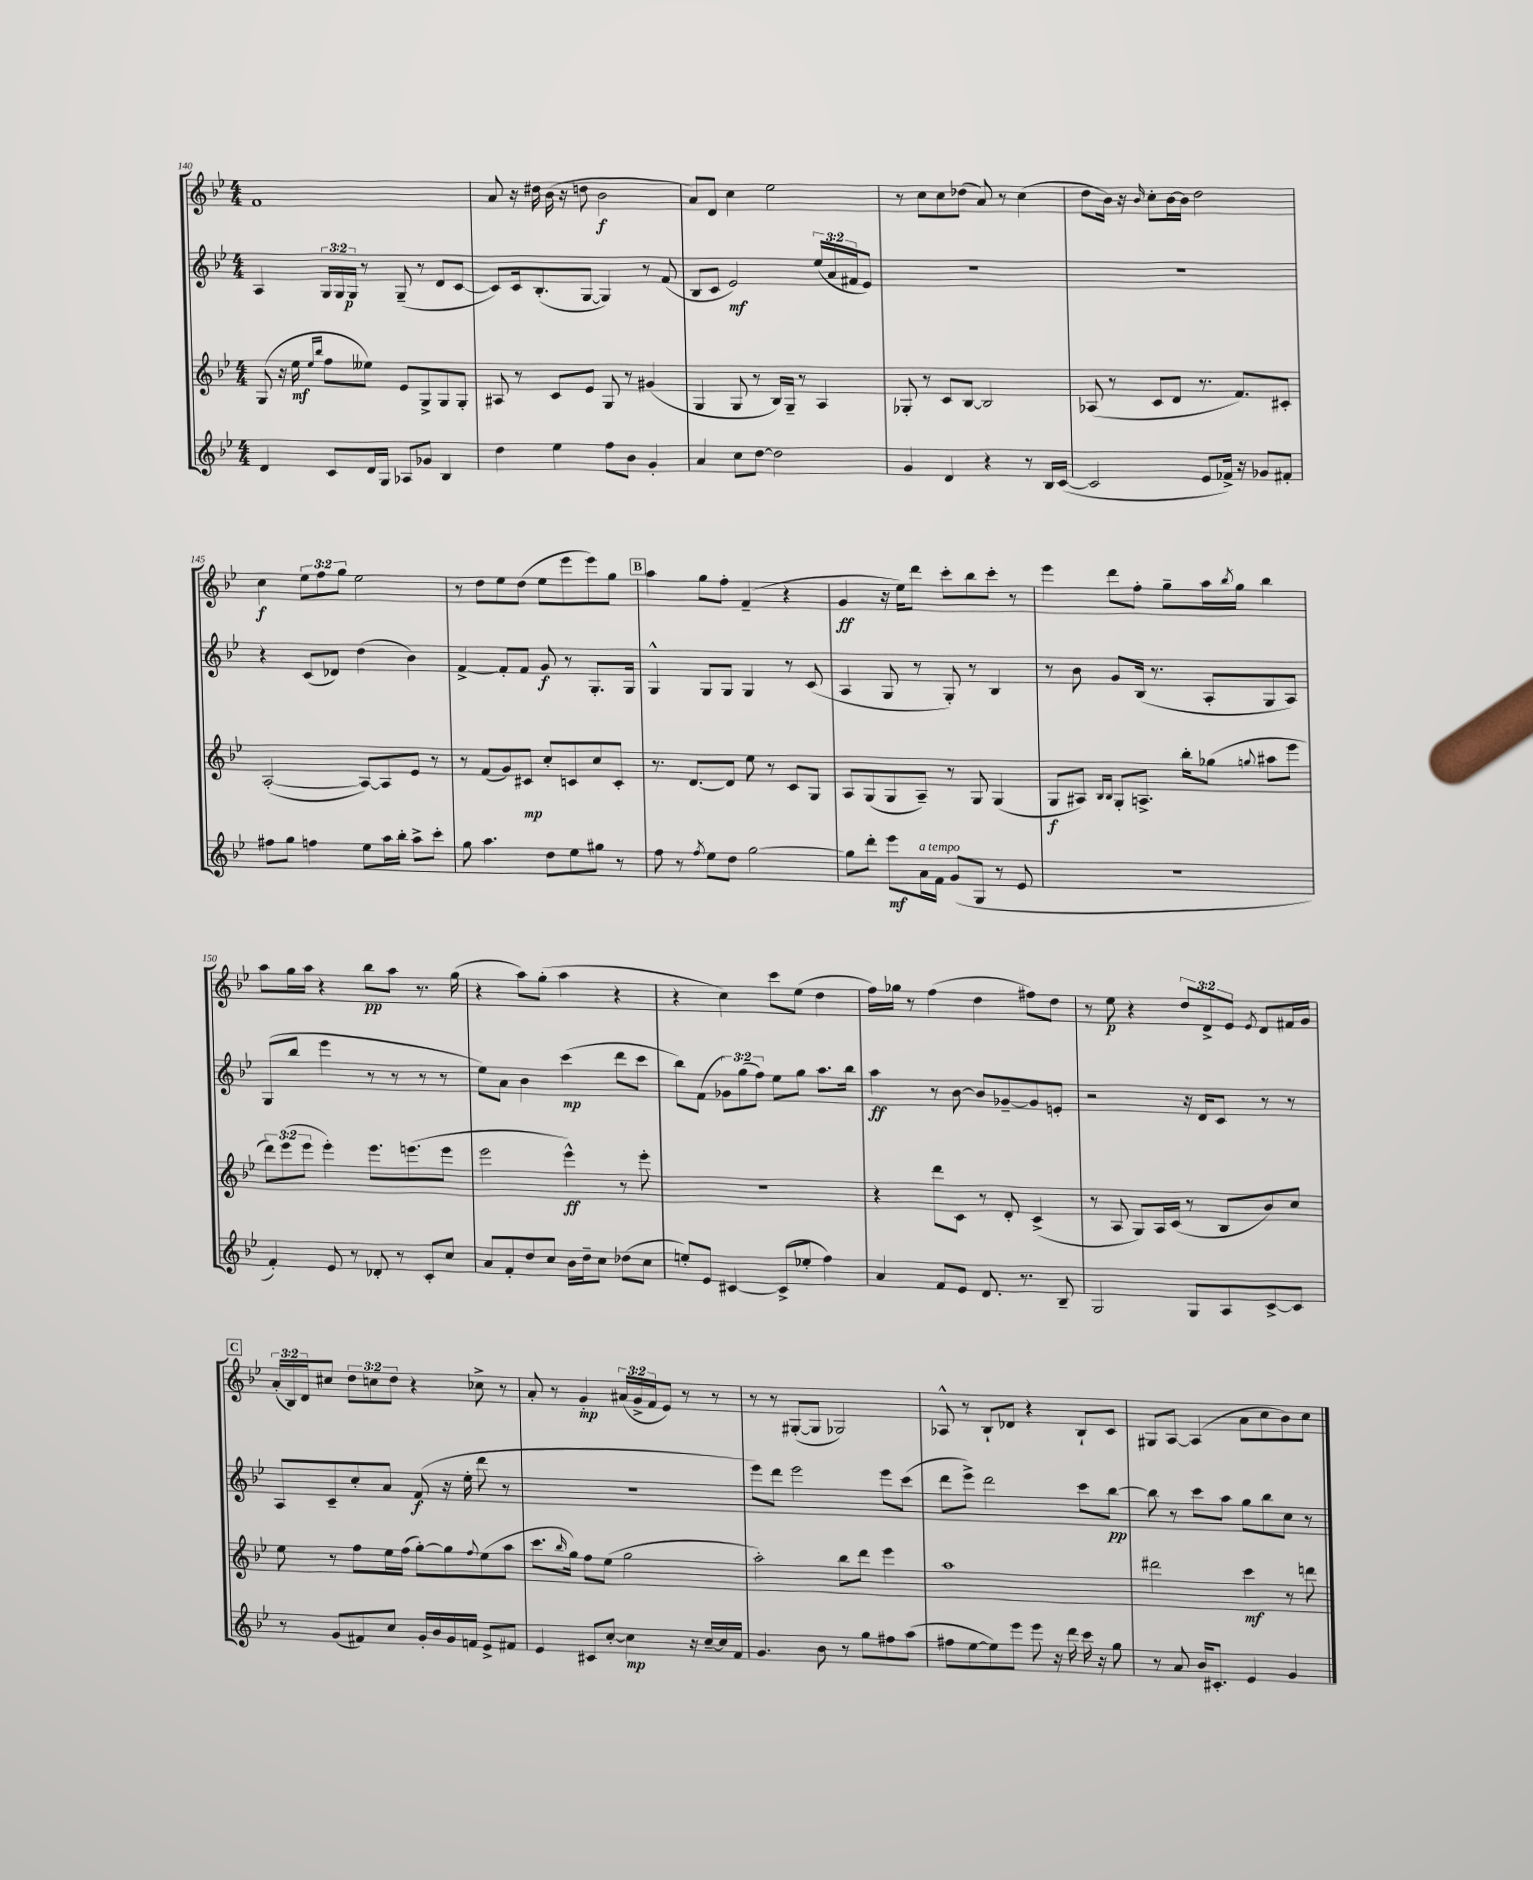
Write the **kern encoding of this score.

**kern	**dynam	**kern	**dynam	**kern	**dynam	**kern	**dynam
*part4	*part4	*part3	*part3	*part2	*part2	*part1	*part1
*staff4	*staff4	*staff3	*staff3	*staff2	*staff2	*staff1	*staff1
*clefG2	*	*clefG2	*	*clefG2	*	*clefG2	*
*k[b-e-]	*	*k[b-e-]	*	*k[b-e-]	*	*k[b-e-]	*
*M4/4	*	*M4/4	*	*M4/4	*	*M4/4	*
=140	=140	=140	=140	=140	=140	=140	=140
4d/	.	(8G/	.	4A/	.	1f	.
.	.	16r	.	.	.	.	.
.	.	16ee-\	mf	.	.	.	.
.	.	16qqee-/LL	.	.	.	.	.
.	.	16qqbb-/JJ	.	.	.	.	.
8c/L	.	8ff\L	.	24G/LL	.	.	.
.	.	.	.	24G/	.	.	.
.	.	.	.	24G/JJ	p	.	.
16d/L	.	8ee--X\J)	.	8r	.	.	.
16G/JJ	.	.	.	.	.	.	.
8A-X/L	.	8e-/L	.	(8G~/	.	.	.
8g-X/J	.	8G^/	.	8r	.	.	.
4B-/	.	8G/	.	8d/L	.	.	.
.	.	8G'/J	.	[8c/J	.	.	.
=141	=141	=141	=141	=141	=141	=141	=141
4dd\	.	8A#X/	.	8c/L])	.	8a/	.
.	.	8r	.	16c/k	.	16r	.
.	.	.	.	(8.B-'/	.	16dd#X\	.
4ee-\	.	8c/L	.	.	.	(16b-\	.
.	.	.	.	.	.	16r	.
.	.	8e-/J	.	[8G/J	.	8ddn\	.
8ff\L	.	8G/	.	4G/])	.	2b-\	f
8b-\J	.	8r	.	.	.	.	.
4g'/	.	(4g#X/	.	8r	.	.	.
.	.	.	.	(8f/	.	.	.
=142	=142	=142	=142	=142	=142	=142	=142
4a/	.	4G/	.	8B-/L	.	8a/L)	.
.	.	.	.	8c/J	.	8d/J	.
8cc\L	.	8G/	.	2e-/)	mf	4cc\	.
[8dd\J	.	8r	.	.	.	.	.
2dd\]	.	16B-/LL)	.	.	.	2ee-\	.
.	.	16G~/JJ	.	.	.	.	.
.	.	8r	.	.	.	.	.
.	.	4A/	.	(24ee-/LL	.	.	.
.	.	.	.	24a/	.	.	.
.	.	.	.	24f#X/J	.	.	.
.	.	.	.	8e-/J)	.	.	.
=143	=143	=143	=143	=143	=143	=143	=143
4g/	.	8G-X'/	.	1r	.	8r	.
.	.	8r	.	.	.	8cc\L	.
4d/	.	8c/L	.	.	.	8cc\	.
.	.	[8B-/J	.	.	.	(8dd-X\J	.
4r	.	2B-/]	.	.	.	8a/)	.
.	.	.	.	.	.	8r	.
8r	.	.	.	.	.	(4cc\	.
16B-/LL	.	.	.	.	.	.	.
([16c/JJ	.	.	.	.	.	.	.
=144	=144	=144	=144	=144	=144	=144	=144
2c/]	.	(8A-X/	.	1r	.	8dd\L	.
.	.	8r	.	.	.	16b-\Jk)	.
.	.	.	.	.	.	16r	.
.	.	.	.	.	.	16qqb-/	.
.	.	8c/L	.	.	.	8cc'\L	.
.	.	8d/J	.	.	.	[16b-\L	.
.	.	.	.	.	.	16b-\JJ]	.
8e-/L	.	8.r	.	.	.	2dd\	.
16f-X^/Jk)	.	.	.	.	.	.	.
16r	.	8.f/L)	.	.	.	.	.
8g-X/L	.	.	.	.	.	.	.
8f#X'/J	.	8c#X'/J	.	.	.	.	.
!!LO:LB:g=z
=145	=145	=145	=145	=145	=145	=145	=145
8ff#X\L	.	([2A'/	.	4r	.	4cc\	f
8gg\J	.	.	.	.	.	.	.
4ffn\	.	.	.	(8c/L	.	12ee-\L	.
.	.	.	.	.	.	12ff\	.
.	.	.	.	8d-X/J)	.	.	.
.	.	.	.	.	.	12gg\J	.
8ee-\L	.	8A/L_)	.	(4dd\	.	2ee-\	.
16aa\L	.	8A/]	.	.	.	.	.
16bb-'\JJ	.	.	.	.	.	.	.
8aa^\L	.	8e-/J	.	4b-\)	.	.	.
8ccc'\J	.	8r	.	.	.	.	.
=146	=146	=146	=146	=146	=146	=146	=146
8gg\	.	8r	.	[4f^/	.	8r	.
4.aa\	.	(8f/L	.	.	.	8dd\L	.
.	.	8g/)	.	8f'/L]	.	8ee-\	.
.	.	8c#X/J	mp	8f/J	.	(8dd\J	.
8dd\L	.	8cc'/L	.	8g/	f	8ee-\L	.
8ee-\	.	8cn/	.	8r	.	8eee-\	.
8gg#X\J	.	8cc/	.	8.G'/L	.	8eee-\)	.
8r	.	8c'/J	.	.	.	8gg\J	.
.	.	.	.	16G/Jk	.	.	.
!!LO:REH:place=s1:t=B
=147	=147	=147	=147	=147	=147	=147	=147
8ff\	.	8.r	.	4G^^/	.	4aa\	.
8r	.	.	.	.	.	.	.
.	.	[8.d/L	.	.	.	.	.
8qff/	.	.	.	.	.	.	.
8ee-\L	.	.	.	8G/L	.	8gg\L	.
8dd\J	.	8d/J]	.	8G/J	.	8ff'\J	.
[2gg\	.	8ee-\	.	4G/	.	(4f~/	.
.	.	8r	.	.	.	.	.
.	.	8c/L	.	8r	.	4r	.
.	.	8G/J	.	(8c/	.	.	.
=148	=148	=148	=148	=148	=148	=148	=148
8gg\L]	.	8A/L	.	4A/	.	4g/	ff
8ddd'\J	.	(8G/	.	.	.	.	.
8eee-\L	mf	8G/	.	8G/	.	16r	.
.	.	.	.	.	.	16ee-\KL)	.
!LO:TX:a:i:t=a tempo	!	!	!	!	!	!	!
16a\L	.	8A~/J)	.	8r	.	8ddd\J	.
16f\JJ	.	.	.	.	.	.	.
(8g/L	.	8r	.	8G'/)	.	8ccc'\L	.
8G/J	.	8G/	.	8r	.	8bb-\	.
8r	.	(4G/	.	4B-/	.	8ccc'\J	.
8e-/	.	.	.	.	.	8r	.
=149	=149	=149	=149	=149	=149	=149	=149
1r	.	8G/L	f	8r	.	4eee-\	.
.	.	8A#X/J)	.	8b-\	.	.	.
.	.	16qqB-/LL	.	.	.	.	.
.	.	16qqB-/JJ	.	.	.	.	.
.	.	8G'/L	.	8g/L	.	8ddd\L	.
.	.	8.An^/J	.	(16B-/Jk	.	8ff'\J	.
.	.	.	.	8.r	.	.	.
.	.	.	.	.	.	8gg~\L	.
.	.	16bb-'\KL	.	.	.	.	.
.	.	(8gg-X\J	.	8A'/L	.	16aa\L	.
.	.	.	.	.	.	8qbb-/	.
.	.	.	.	.	.	16gg\JJ	.
.	.	8qqggn/	.	.	.	.	.
.	.	8aa#X\L	.	8G/	.	4bb-\	.
.	.	8eee-\J	.	8A/J)	.	.	.
!!LO:LB:g=z
=150	=150	=150	=150	=150	=150	=150	=150
4f'/)	.	12ddd\L)	.	(8G/L	.	8aa\L	.
.	.	(12eee-\	.	.	.	.	.
.	.	.	.	8bb-/J	.	16gg\L	.
.	.	12eee-\J	.	.	.	.	.
.	.	.	.	.	.	16aa\JJ	.
8e-/	.	4eee-'\)	.	4eee-\	.	4r	.
8r	.	.	.	.	.	.	.
8d-X'/	.	8.eee-\L	.	8r	.	8bb-\L	pp
8r	.	.	.	8r	.	8aa\J	.
.	.	(8.eeen\	.	.	.	.	.
8c'/L	.	.	.	8r	.	8.r	.
8cc/J	.	8eee\J	.	8r	.	.	.
.	.	.	.	.	.	(16gg\	.
=151	=151	=151	=151	=151	=151	=151	=151
8a/L	.	2eee-\	.	8ee-\L)	.	4r	.
8f'/	.	.	.	8a\J	.	.	.
8dd/	.	.	.	4b-\	.	8aa\L)	.
8cc/J	.	.	.	.	.	(8gg'\J	.
16b-\LL	.	4eee-^^\)	ff	(4ccc\	mp	4aa\	.
16dd~\J	.	.	.	.	.	.	.
8cc\J	.	.	.	.	.	.	.
(8dd-X\L	.	8r	.	8ddd\L	.	4r	.
8cc\J	.	8eee-'\	.	8ccc\J	.	.	.
=152	=152	=152	=152	=152	=152	=152	=152
8een'/L)	.	1r	.	8bb-\L)	.	4r	.
8e-/J	.	.	.	(8f\J	.	.	.
[4c#X/	.	.	.	12g-X\L)	.	4cc\)	.
.	.	.	.	(12gg\	.	.	.
.	.	.	.	12ff\J)	.	.	.
(8c#^/L]	.	.	.	8ee-\L	.	8ccc\L	.
8ee-X'/J	.	.	.	8gg\J	.	(8ee-\J	.
4ff\)	.	.	.	8.aa\L	.	4dd\	.
.	.	.	.	16bb-\Jk	.	.	.
=153	=153	=153	=153	=153	=153	=153	=153
4a/	.	4r	.	4aa\	ff	16ff\LL)	.
.	.	.	.	.	.	16gg-X\JJ	.
.	.	.	.	.	.	8r	.
8f/L	.	8ddd\L	.	8r	.	(4ff\	.
8e-/J	.	8c\J	.	[8b-\	.	.	.
8.d/	.	8r	.	8b-/L]	.	4dd\	.
.	.	8d'/	.	[8g-X~/	.	.	.
8.r	.	.	.	.	.	.	.
.	.	(4c^/	.	8g-/]	.	8ff#X\L)	.
8B-~/	.	.	.	8en'/J	.	8dd\J	.
=154	=154	=154	=154	=154	=154	=154	=154
2G/	.	8r	.	2r	.	8r	.
.	.	8A/	.	.	.	8ee-\	p
.	.	8G/L)	.	.	.	4r	.
.	.	16A/L	.	.	.	.	.
.	.	(16c/JJ	.	.	.	.	.
8G/L	.	8r	.	16r	.	12dd/L	.
.	.	.	.	16d/KL	.	.	.
.	.	.	.	.	.	12d^/	.
8A/	.	8B-/L	.	8c/J	.	.	.
.	.	.	.	.	.	12e-/J	.
.	.	.	.	.	.	8qe-/	.
[8c^/	.	8b-/)	.	8r	.	8d/L	.
8c/J]	.	8cc/J	.	8r	.	16f#X/L	.
.	.	.	.	.	.	16g/JJ	.
!!LO:LB:g=z
!!LO:REH:place=s1:t=C
=155	=155	=155	=155	=155	=155	=155	=155
8r	.	8ee-\	.	8A/L	.	(24a'/LL	.
.	.	.	.	.	.	24B-/)	.
.	.	.	.	.	.	24d/J	.
(8g/L	.	8r	.	8c~/	.	8cc#X/J	.
8f#X/)	.	8ff\L	.	8cc'/	.	12dd\L	.
.	.	.	.	.	.	12ccn\	.
8cc/J	.	16ee-\L	.	8a/J	.	.	.
.	.	.	.	.	.	12dd\J	.
.	.	(16ff\JJ	.	.	.	.	.
16g'/LL	.	[8gg'\L)	.	(8f/	f	4r	.
16b-/	.	.	.	.	.	.	.
16g/	.	8gg\]	.	16r	.	.	.
16fn/JJ	.	.	.	16ee-'\	.	.	.
.	.	8qqff/	.	.	.	.	.
8e-^/L	.	(8ee-\	.	8ddd\	.	8cc-X^\	.
8f#X/J	.	8aa\J	.	8r	.	8r	.
=156	=156	=156	=156	=156	=156	=156	=156
4e-/	.	8.ccc\L	.	1r	.	8a'/	.
.	.	.	.	.	.	8r	.
.	.	16qqbb-/	.	.	.	.	.
.	.	16gg\Jk)	.	.	.	.	.
8c#X/L	.	8ff\L	.	.	.	4g'/	mp
[8cc'/J	.	(8ee-\J	.	.	.	.	.
4cc\]	mp	2gg\	.	.	.	(24a#X/LL	.
.	.	.	.	.	.	24g^/	.
.	.	.	.	.	.	24f/J	.
.	.	.	.	.	.	8e-/J)	.
16r	.	.	.	.	.	8r	.
[16cc~/LL	.	.	.	.	.	.	.
16cc/]	.	.	.	.	.	8r	.
16f/JJ	.	.	.	.	.	.	.
=157	=157	=157	=157	=157	=157	=157	=157
4.g/	.	2aa'\)	.	8eee-\L)	.	8r	.
.	.	.	.	8ddd\J	.	8r	.
.	.	.	.	2eee-\	.	([8G#X'/L	.
8b-\	.	.	.	.	.	8G#/J]	.
8r	.	8bb-\L	.	.	.	2G-X/)	.
8gg\L	.	8ddd\J	.	.	.	.	.
8ff#X\	.	4eee-\	.	8eee-\L	.	.	.
(8aa\J	.	.	.	(8ccc\J	.	.	.
=158	=158	=158	=158	=158	=158	=158	=158
8ff#X\L	.	1aa	.	8ddd\L	.	8A-X^^/	.
[8ee-\	.	.	.	8eee-^\J)	.	8r	.
8ee-\])	.	.	.	2ddd\	.	8B-`/L	.
8eee-\J	.	.	.	.	.	8d-X/J	.
8eee-\	.	.	.	.	.	4r	.
16r	.	.	.	.	.	.	.
16ddd\	.	.	.	.	.	.	.
16ccc\	.	.	.	8ccc\L	.	8B-`/L	.
16r	.	.	.	.	.	.	.
8gg\	.	.	.	[8bb-\J	pp	8c/J	.
=159	=159	=159	=159	=159	=159	=159	=159
8r	.	2ddd#X\	.	8bb-\]	.	8G#X/L	.
8a/	.	.	.	8r	.	[8A/J	.
16b-/KL	.	.	.	8ccc\L	.	(4A/]	.
8.c#X'/J	.	.	.	.	.	.	.
.	.	.	.	8aa\J	.	.	.
4e-/	.	4ccc\	mf	8gg\L	.	8a\L	.
.	.	.	.	8bb-\	.	8cc\	.
4g/	.	8r	.	8cc\J	.	8b-\)	.
.	.	8dddn\	.	8r	.	8cc\J	.
==	==	==	==	==	==	==	==
*-	*-	*-	*-	*-	*-	*-	*-
